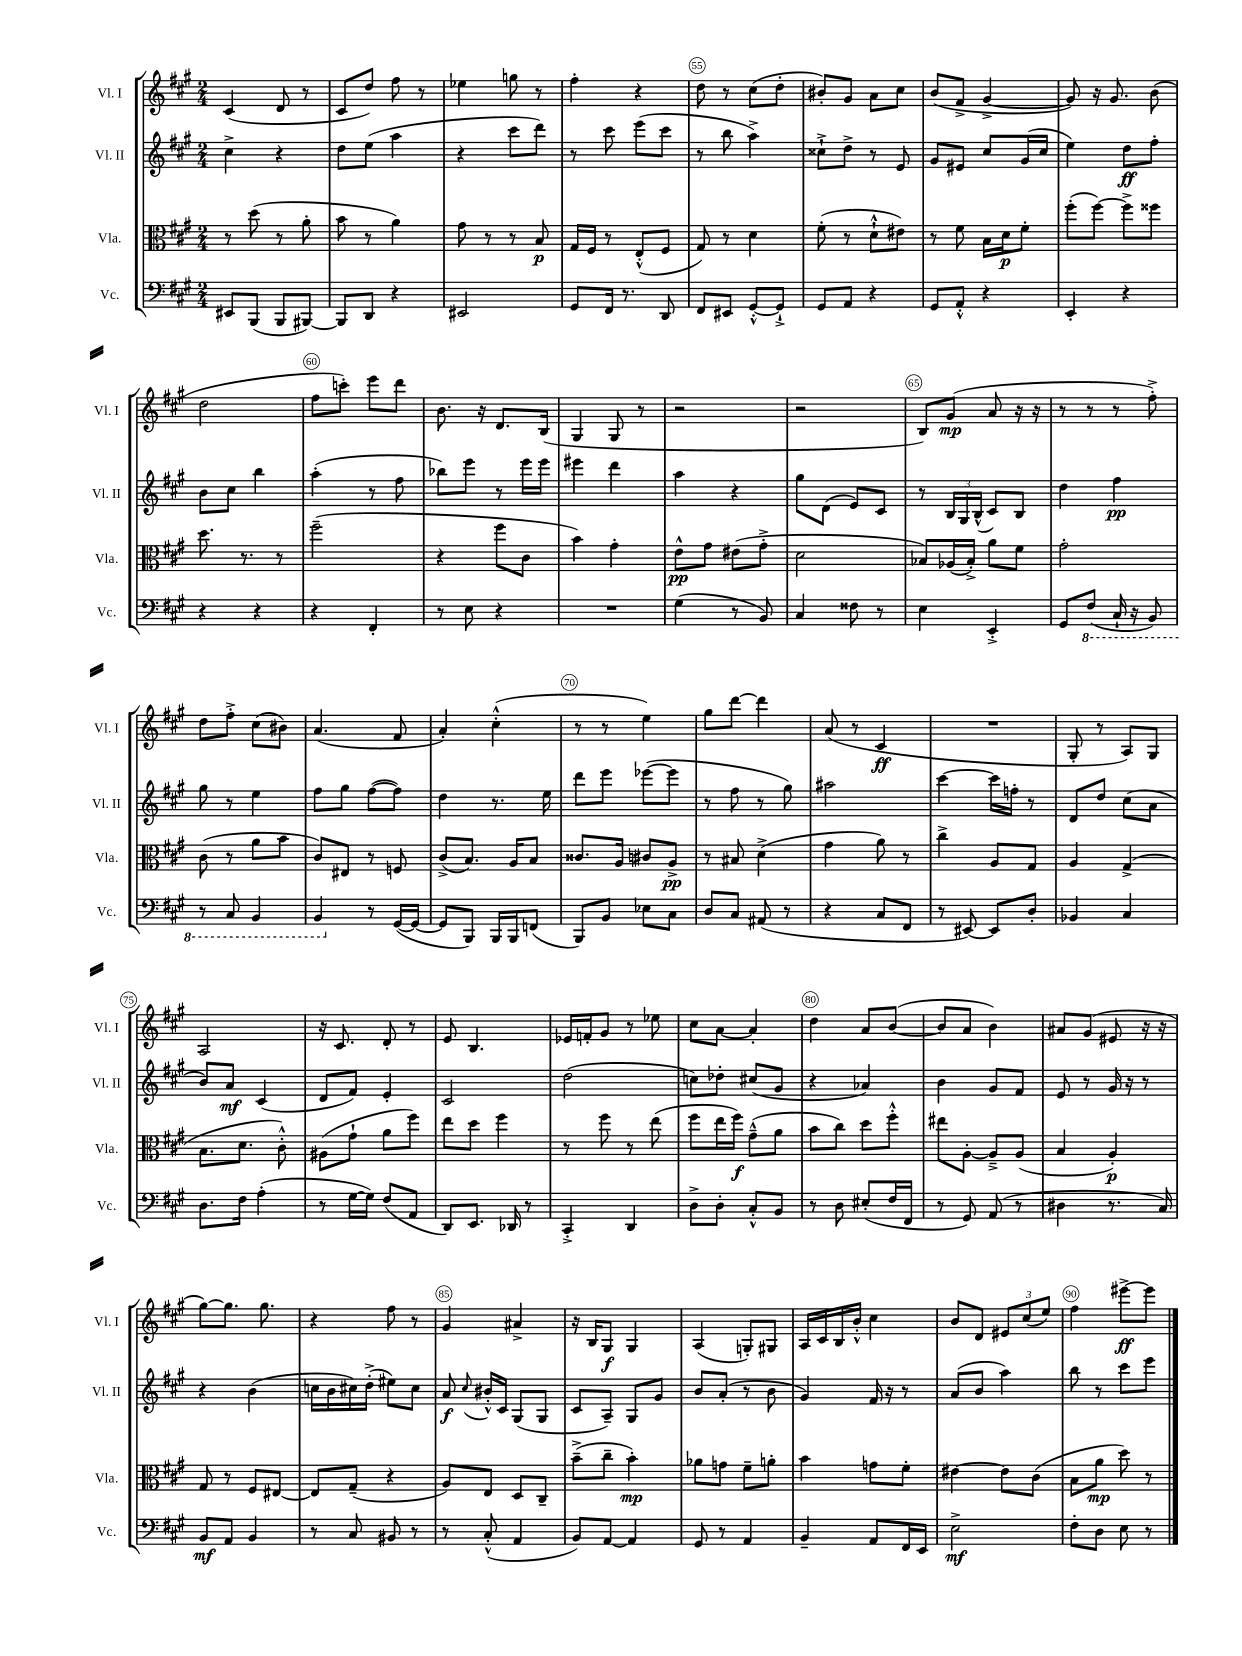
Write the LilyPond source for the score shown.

<<
\new StaffGroup <<
\new Staff = "s0" \with { instrumentName = "Vl. I" shortInstrumentName = "Vl. I" } {
    \clef treble \key a \major \numericTimeSignature \time 2/4
    \autoBeamOff cis'4( d'8 r8 |
    cis'8[ d''8]) fis''8 r8 |
    ees''4 g''8 r8 |
    fis''4-. r4 |
    d''8 r8 cis''8[( d''8]-. |
    bis'8[-.) gis'8] a'8[ cis''8] |
    b'8[( fis'8]-> gis'4~-> |
    gis'8) r16 gis'8. b'8( |
    d''2 |
    fis''8[ c'''8]-.) e'''8[ d'''8] |
    b'8. r16 d'8.[ b16]( |
    gis4 gis8 r8 |
    r2 |
    r2 |
    b8[) gis'8]\mp( a'8 r16 r16 |
    r8 r8 r8 fis''8-.->) |
    d''8[ fis''8]-.-> cis''8[( bis'8]) |
    a'4.( fis'8 |
    a'4-.) cis''4-.-^( |
    r8 r8 e''4) |
    gis''8[ d'''8]~ d'''4 |
    a'8( r8 cis'4\ff |
    R2 |
    gis8-. r8 a8[) gis8] |
    a2 |
    r16 cis'8. d'8-. r8 |
    e'8 b4. |
    ees'16[ f'16-. gis'8] r8 ees''8 |
    cis''8[ a'8]~ a'4-. |
    d''4 a'8[ b'8]~( |
    b'8[ a'8] b'4) |
    ais'8[ gis'8]( eis'8 r16 r16 |
    gis''8[~) gis''8.] gis''8. |
    r4 fis''8 r8 |
    gis'4 ais'4-> |
    r16 b16[ gis8]\f gis4 |
    a4( g8[-.) gis8] |
    a16[ cis'16 b16 b'16]-.-^ cis''4 |
    b'8[ d'8] \tuplet 3/2 { eis'8[ cis''8( e''8]) } |
    fis''4 eis'''8[~->\ff eis'''8] \bar "|." |
}
\new Staff = "s1" \with { instrumentName = "Vl. II" shortInstrumentName = "Vl. II" } {
    \clef treble \key a \major \numericTimeSignature \time 2/4
    \autoBeamOff cis''4-> r4 |
    d''8[ e''8]( a''4 |
    r4 cis'''8[ d'''8]) |
    r8 cis'''8 e'''8[( cis'''8] |
    r8 b''8 a''4->) |
    cisis''8[-!-> d''8]-> r8 e'8 |
    gis'8[ eis'8] cis''8[ gis'16( cis''16] |
    e''4) d''8[\ff fis''8]-. |
    b'8[ cis''8] b''4 |
    a''4-.( r8 fis''8 |
    bes''8[) e'''8] r8 e'''16[ e'''16] |
    eis'''4 d'''4 |
    a''4 r4 |
    gis''8[ d'8]( e'8[) cis'8] |
    r8 \tuplet 3/2 { b16[ gis16 b16]-^( } cis'8[) b8] |
    d''4 fis''4\pp |
    gis''8 r8 e''4 |
    fis''8[ gis''8] fis''8[~( fis''8]) |
    d''4 r8. e''16 |
    d'''8[ e'''8] ees'''8[~( ees'''8] |
    r8 fis''8 r8 gis''8) |
    ais''2 |
    cis'''4~ cis'''16[ f''16]-. r8 |
    d'8[ d''8] cis''8[( a'8] |
    b'8[) a'8]\mf cis'4( |
    d'8[ fis'8]) e'4-. |
    cis'2 |
    d''2( |
    c''8[) des''8]-. cis''8[( gis'8] |
    r4 aes'4) |
    b'4 gis'8[ fis'8] |
    e'8 r8 gis'16 r16 r8 |
    r4 b'4( |
    c''16[ b'16 cis''16) d''16]-.->( eis''8[) cis''8] |
    a'8\f \appoggiatura { cis''8 } bis'16[-.-^ cis'16] gis8[( gis8] |
    cis'8[ a8]--) gis8[ gis'8] |
    b'8[ a'8]-.( r8 b'8 |
    gis'4) fis'16 r16 r8 |
    a'8[( b'8] a''4) |
    b''8 r8 cis'''8[ e'''8] \bar "|." |
}
\new Staff = "s2" \with { instrumentName = "Vla." shortInstrumentName = "Vla." } {
    \clef alto \key a \major \numericTimeSignature \time 2/4
    \autoBeamOff r8 d''8( r8 a'8-. |
    b'8 r8 a'4) |
    gis'8 r8 r8 b8\p |
    gis16[ fis16] r8 e8[-.-^( fis8] |
    gis8) r8 d'4 |
    fis'8-.( r8 d'8[-!-^ eis'8]) |
    r8 fis'8 b16[ d'16\p fis'8]-. |
    fis''8[-.( fis''8]~) fis''8[-> fisis''8] |
    d''8. r8. r8 |
    fis''2--( |
    r4 fis''8[ cis'8] |
    b'4) gis'4-. |
    e'8[-^\pp gis'8] eis'8[( gis'8]-.-> |
    d'2 |
    bes8[) aes16( bes16]-.->) a'8[ fis'8] |
    gis'2-. |
    cis'8( r8 a'8[ b'8] |
    cis'8[) eis8] r8 f8 |
    cis'8[->( b8.]) a16[ b8] |
    cisis'8.[ a16] cis'8[ a8]->\pp |
    r8 bis8 d'4->( |
    gis'4 a'8) r8 |
    cis''4-> a8[ gis8] |
    a4 gis4->( |
    b8.[ d'8.] cis'8-.-^) |
    ais8[( gis'8]-! a'8[ fis''8]) |
    e''8[ d''8] fis''4 |
    r8 fis''8 r8 e''8( |
    fis''8[ e''16 fis''16]\f) gis'8[---^( a'8] |
    b'8[ cis''8]) d''8[ fis''8]-.-^ |
    eis''8[ a8]~-. a8[---> a8]( |
    b4 a4-.\p) |
    gis8 r8 fis8[ eis8]~ |
    eis8[ gis8]--( r4 |
    a8[) e8] d8[ cis8]-- |
    b'8[--->( cis''8]-- b'4-.\mp) |
    aes'8[ g'8] fis'8[-- a'8]-. |
    b'4 g'8[ fis'8]-. |
    eis'4~ eis'8[ cis'8]( |
    b8[ a'8]\mp d''8) r8 \bar "|." |
}
\new Staff = "s3" \with { instrumentName = "Vc." shortInstrumentName = "Vc." } {
    \clef bass \key a \major \numericTimeSignature \time 2/4
    \autoBeamOff eis,8[ b,,8]( b,,8[ bis,,8]~) |
    bis,,8[ d,8] r4 |
    eis,2 |
    gis,8[ fis,16] r8. d,8 |
    fis,8[ eis,8] gis,8[~-.-^ gis,8]-!-> |
    gis,8[ a,8] r4 |
    gis,8[ a,8]-.-^ r4 |
    e,4-. r4 |
    r4 r4 |
    r4 fis,4-. |
    r8 e8 r4 |
    R2 |
    gis4( r8 b,8) |
    cis4 fisis8 r8 |
    e4 e,4-.-> |
    gis,8[ \ottava #-1 fis,8]( cis,16-! r16 b,,8) |
    r8 cis,8 b,,4 |
    b,,4 \ottava #0 r8 gis,16[~( gis,16]~ |
    gis,8[ b,,8]) b,,16[ b,,16 f,8]( |
    b,,8[) b,8] ees8[ cis8] |
    d8[ cis8] ais,8( r8 |
    r4 cis8[ fis,8] |
    r8 eis,8~) eis,8[ d8]-. |
    bes,4 cis4 |
    d8.[ fis16] a4-.( |
    r8 gis16[~ gis16]) fis8[( a,8] |
    d,8[) e,8.] des,16 r8 |
    cis,4-.-> d,4 |
    d8[-> d8]-. cis8[-.-^ b,8] |
    r8 d8 eis8[-.( fis16 fis,16] |
    r8 gis,8) a,8( r8 |
    dis4 r8. cis16) |
    b,8[\mf a,8] b,4 |
    r8 cis8 bis,8 r8 |
    r8 cis8-.-^( a,4 |
    b,8[) a,8]~ a,4 |
    gis,8 r8 a,4 |
    b,4-- a,8[ fis,16 e,16] |
    e2->\mf |
    fis8[-. d8] e8 r8 \bar "|." |
}
>>
>>
\layout { \context { \Score currentBarNumber = #51 \override BarNumber.break-visibility = ##(#f #t #t) barNumberVisibility = #(every-nth-bar-number-visible 5) \override BarNumber.stencil = #(make-stencil-circler 0.1 0.3 ly:text-interface::print) } }
